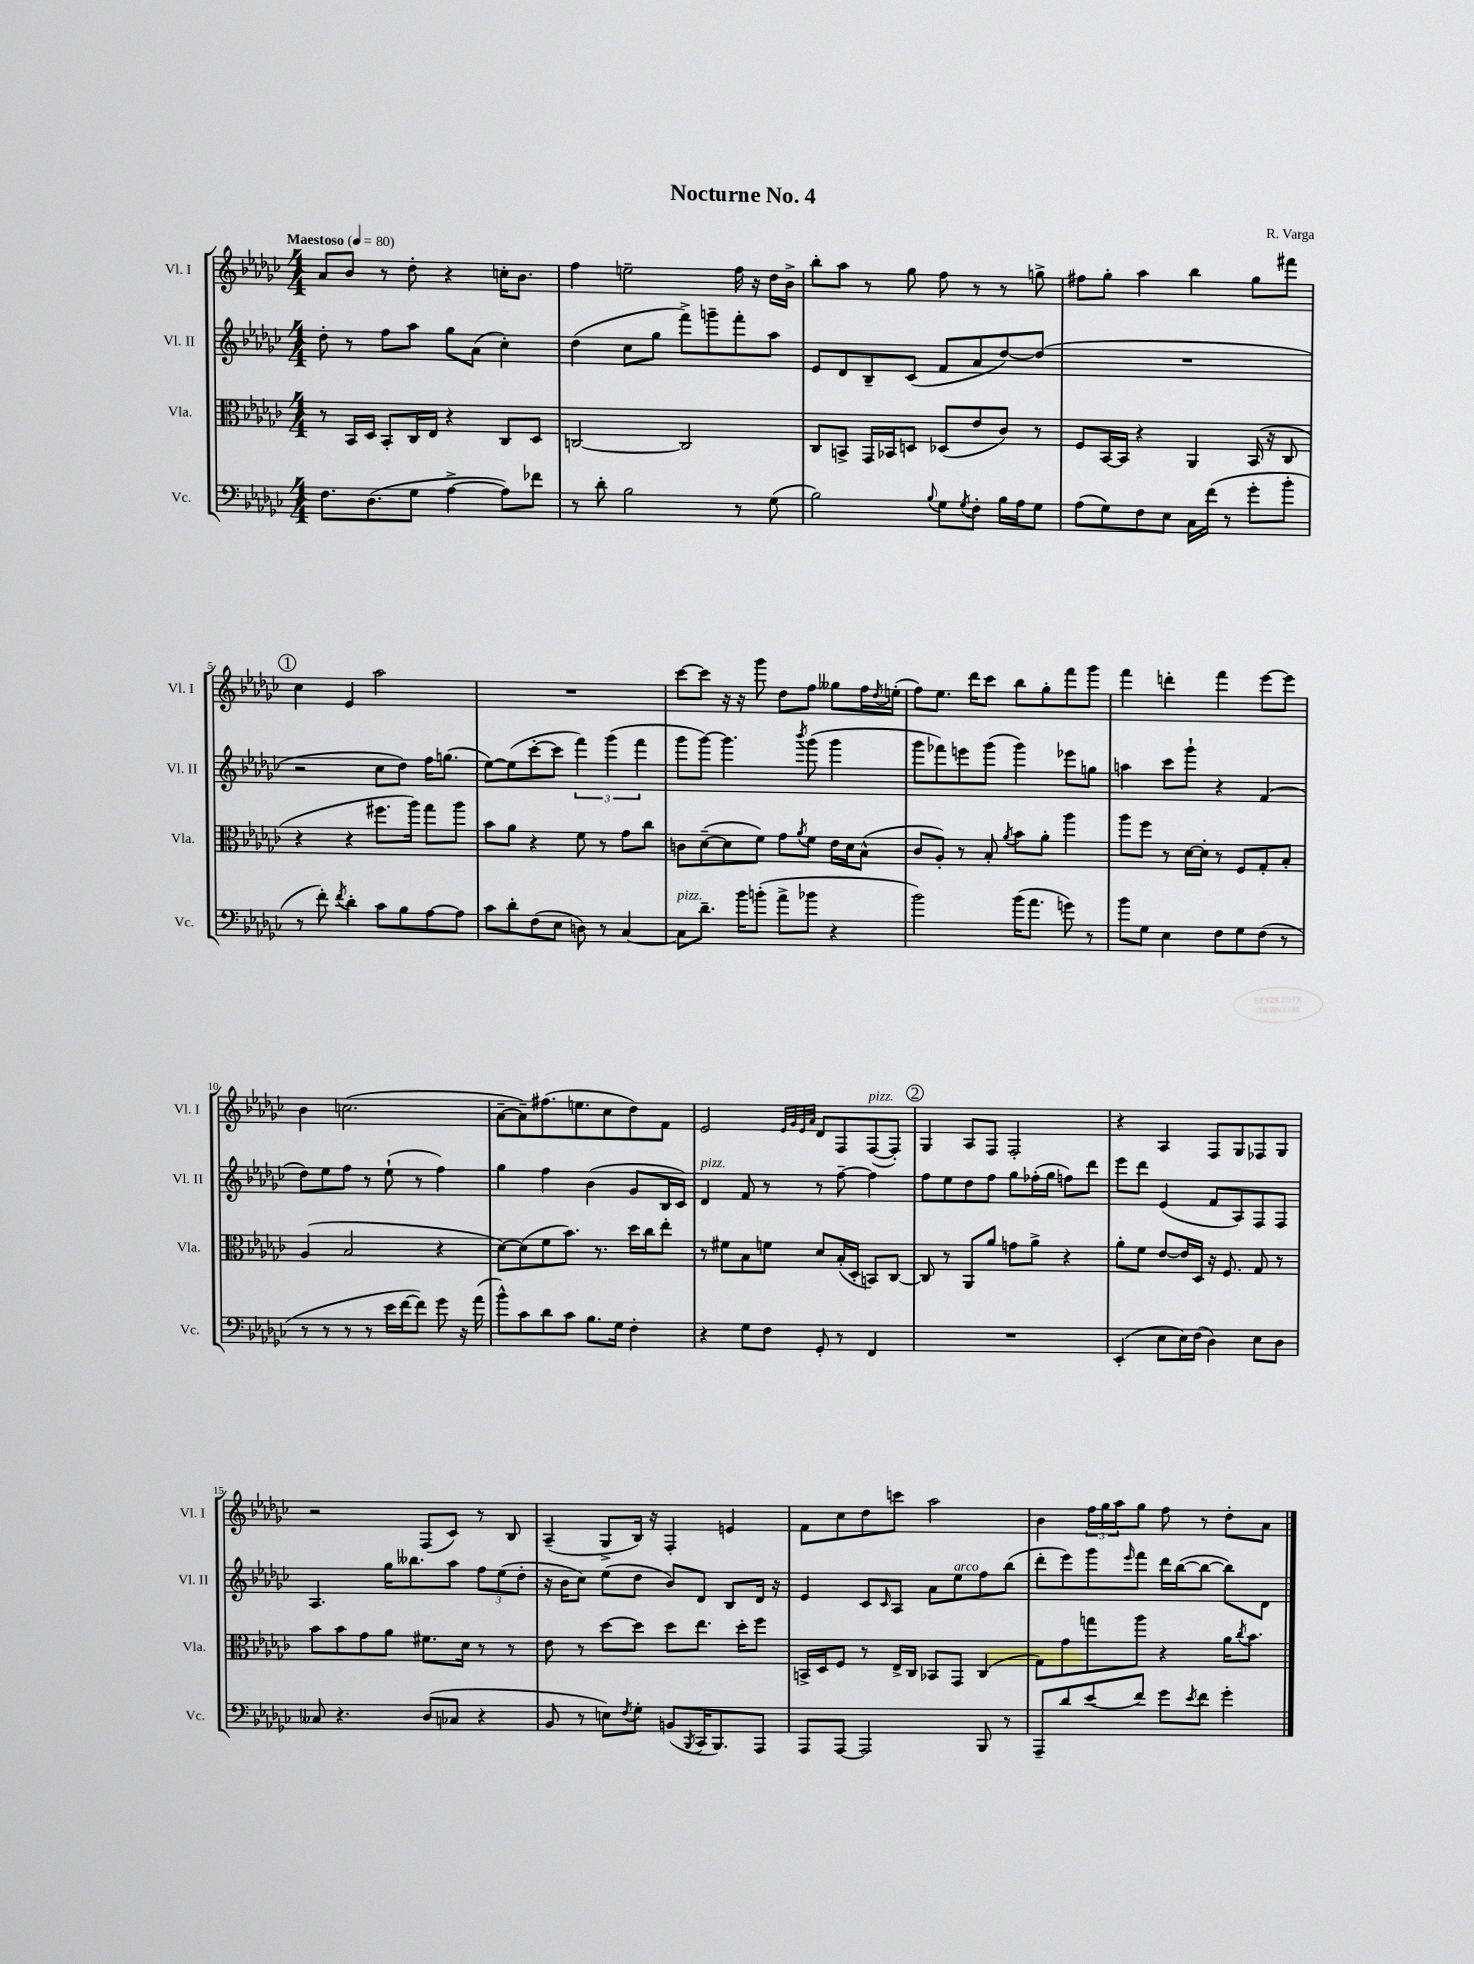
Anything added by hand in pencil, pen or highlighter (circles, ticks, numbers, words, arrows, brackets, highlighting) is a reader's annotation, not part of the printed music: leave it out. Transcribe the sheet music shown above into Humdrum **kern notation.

**kern	**kern	**kern	**kern
*staff4	*staff3	*staff2	*staff1
*clefF4	*clefC3	*clefG2	*clefG2
*k[b-e-a-d-g-c-]	*k[b-e-a-d-g-c-]	*k[b-e-a-d-g-c-]	*k[b-e-a-d-g-c-]
*M4/4	*M4/4	*M4/4	*M4/4
*MM80	*MM80	*MM80	*MM80
8.F	8r	8dd-'	8a-
.	16BB-	8r	8b-
(8.D-	16D-	.	.
.	8BB-'	8ff	8r
8G-	16C-	8aa-	8dd-'
.	16E-	.	.
[4A-^	4r	8gg-	4r
.	.	(8a-	.
8A-])	8C-	4cc-')	16cc'
.	.	.	8.b-
8f-	8D-	.	.
=	=	=	=
8r	[2C	(4dd-	4ff
8d-'	.	.	.
2B-	.	8cc-	2ee~
.	.	8gg-	.
.	2C]	8fff^)	.
.	.	8ggg~	.
8r	.	8fff'	16ff
.	.	.	16r
(8G-	.	8aa-	16dd-
.	.	.	16b-^
=	=	=	=
2B-)	8C-	8e-	8bb-'
.	8BB^	8d-	8aa-
.	16GG-	8B-~	8r
.	16BB-	.	.
.	8D	(8c-	8gg-
8qqB-	.	.	.
8G-	(8D-	8f	8ff
8qG-	.	.	.
8F'	8e-	8a-	8r
16B-	8c-)	[8dd-)	8r
16A-	.	.	.
8G-	8r	(8dd-]	8gg^
=	=	=	=
(8A-	8F	1r	8ff#
8G-)	[16BB-	.	8gg-'
.	16BB-]	.	.
8F	4r	.	4aa-
8E-	.	.	.
16C-	4AA-	.	4bb-
(16f	.	.	.
8r	.	.	.
8g-'	(16BB-	.	8gg-
.	16r	.	.
8b-'	8C-	.	8fff#
=	=	=	=
8r	4r	2r	4cc-
8f')	.	.	.
8qf	.	.	.
4d-'	4r	.	4e-
8c-	8.ff#	8cc-	2aa-
8B-	.	8dd-)	.
.	16aa-)	.	.
[8A-	8gg-	16ff	.
.	.	(8.gg	.
8A-]	8aa-	.	.
=	=	=	=
8c-	8b-	[8ee-)	1r
8d-'	8a-	(8ee-]	.
(8F	4r	[8ccc-'	.
8E-	.	8ccc-]	.
8D)	8f	6fff)	.
8r	8r	.	.
.	.	(6ggg-	.
[4C-	8g-	.	.
.	.	6fff	.
.	8cc-	.	.
=	=	=	=
8C-]	8c	8ggg-	[8ccc-
8.d-~	([8d-~	[8ggg-)	8ccc-]
.	8d-]	4.ggg-]	16r
16b-	.	.	16r
(8b'	8f)	.	8ggg-
8a-^	8g-	.	8dd-
.	8qa-	8qbbb-	.
8b-	8f	(8ggg-	8ff
4r	16e-	4ggg-	8gg--
.	16d-	.	.
.	(8B-^^	.	16ff
.	.	.	8qdd-
.	.	.	(16ee'
=	=	=	=
2b-)	8c-	8ggg-	8ff)
.	8A-')	8fff-)	8.ee-
.	8r	8eee	.
.	.	.	16ddd-
.	8B-'	(8ggg-	8ccc-
.	8qa-	.	.
(16b-	8b-	4ggg-)	8bb-
8.a-	.	.	.
.	8a-'	.	8gg-'
8g)	4aa-	8eee-	8fff
8r	.	8gg	8ggg-
=	=	=	=
8b-	8aa-	4aa	4fff
8G-	8ff	.	.
4E-	8r	8ccc-	4ddd'
.	[16d-	8ggg-`	.
.	16d-']	.	.
8F	8r	4r	4fff
8G-	8F	.	.
(8F	8G-'	(4f	[8eee-
8r	8B-'	.	8eee-]
=	=	=	=
8r	(4A-	8dd-)	4b-
8r	.	8ee-	.
8r	2B-	8ff	(2.cc
8r	.	8r	.
16e-	.	(8ee-`	.
[16f	.	.	.
8f])	.	8r	.
8g-	4r	4ff)	.
16r	.	.	.
(16a-	.	.	.
=	=	=	=
8b-^^)	[8d-)	4gg-	[8a-~
8c-	(8d-]	.	8a-~])
8d-	8f	4ff	(8.ff#
8c-	8.b-)	.	.
.	.	.	8.ee
8.B-	.	(4b-	.
.	8.r	.	.
.	.	.	8cc-
16G-	.	.	.
4F'	16dd-	8g-	8dd-)
.	16cc-	.	.
.	8ee-'	16B-	8f
.	.	16c-)	.
=	=	=	=
4r	8r	4d-	2e-
.	8f#	.	.
8G-	8B-	8f	.
8F	8f	8r	.
.	.	.	32qqe-
.	.	.	32qqg-
.	.	.	32qqe-
.	.	.	32qqa-
8GG-'	8d-	8r	8d-
8r	(16B-'	[8ff~	8F
.	16D-'	.	.
4FF	8BB)	4ff]	([8F
.	[8C-	.	8F'])
=	=	=	=
1r	8C-]	8ff	4G-
.	8r	8ee-	.
.	8AA-	8dd-	8A-
.	8a-	8ff	8F
.	8g	8gg-	2F'
.	8a-^	(16ff-'	.
.	.	16gg-	.
.	4r	8ff)	.
.	.	8ddd-	.
=	=	=	=
(4EE-'	8a-'	8eee-	4r
.	8f	8ddd-	.
8E-	[8e-	(4e-	4A-
16E-)	16e-]	.	.
(16F	16D-	.	.
4D-)	16r	8f	8F
.	8.F	.	.
.	.	8A-)	8G-
8E-	8G-	8F	8F-
8D-	8r	8F	8G-
=	=	=	=
8C--	8b-	4.A-	2r
4.r	8b-	.	.
.	8g-	.	.
.	8a-	16gg-	.
.	.	8.bb--	.
(8D-	8.f#	.	(8F
8C-	.	8aa-	8c-)
.	16d-	.	.
4r	8r	12ff	8r
.	.	(12ee-	.
.	8r	.	8B-
.	.	12dd-'	.
=	=	=	=
8BB-	8e-	16r	(4A-~
.	.	16b-	.
8r	8r	8cc-)	.
8E)	[8dd-	(8ee-	8G-^
8qF	.	.	.
8G-'	8dd-]	8dd-	16B-)
.	.	.	16r
(8BB	8dd-	8b-)	4F'
8qBBB-	.	.	.
16CC-	8.ee-	8d-	.
8.BBB-)	.	.	.
.	.	8B-	4e
.	16dd-'	.	.
8AAA-	8ff	16d-	.
.	.	16r	.
=	=	=	=
8AAA-	16BB^	4e-	8f
.	16D-	.	.
[8AAA-	8F	.	8cc-
2AAA-]	8r	8c-	8dd-
.	.	16qqc-	.
.	16E-^	8A-	8ccc
.	16C-	.	.
.	8BB-	8a-	2aa-
.	8GG-	8ee-	.
8BBB-	(4C-	8ff	.
8r	.	(8bb-	.
=	=	=	=
8AAA-~	8G-)	8ddd-'	4b-
8d-	8g-	8eee-)	.
(8e-	8gg	8ggg-	24ff
.	.	.	24gg-
.	.	.	24aa-
.	.	16qqeee-	.
8f)	8aa-	8fff	8gg-
8g-	4r	16ddd-	8ff
.	.	([16bb-	.
8qe-	.	.	.
8f	.	8bb-_	8r
4g-'	16a-	8bb-])	8dd-'
.	8qcc-	.	.
.	8.b-	.	.
.	.	8d-	8a-
==	==	==	==
*-	*-	*-	*-
